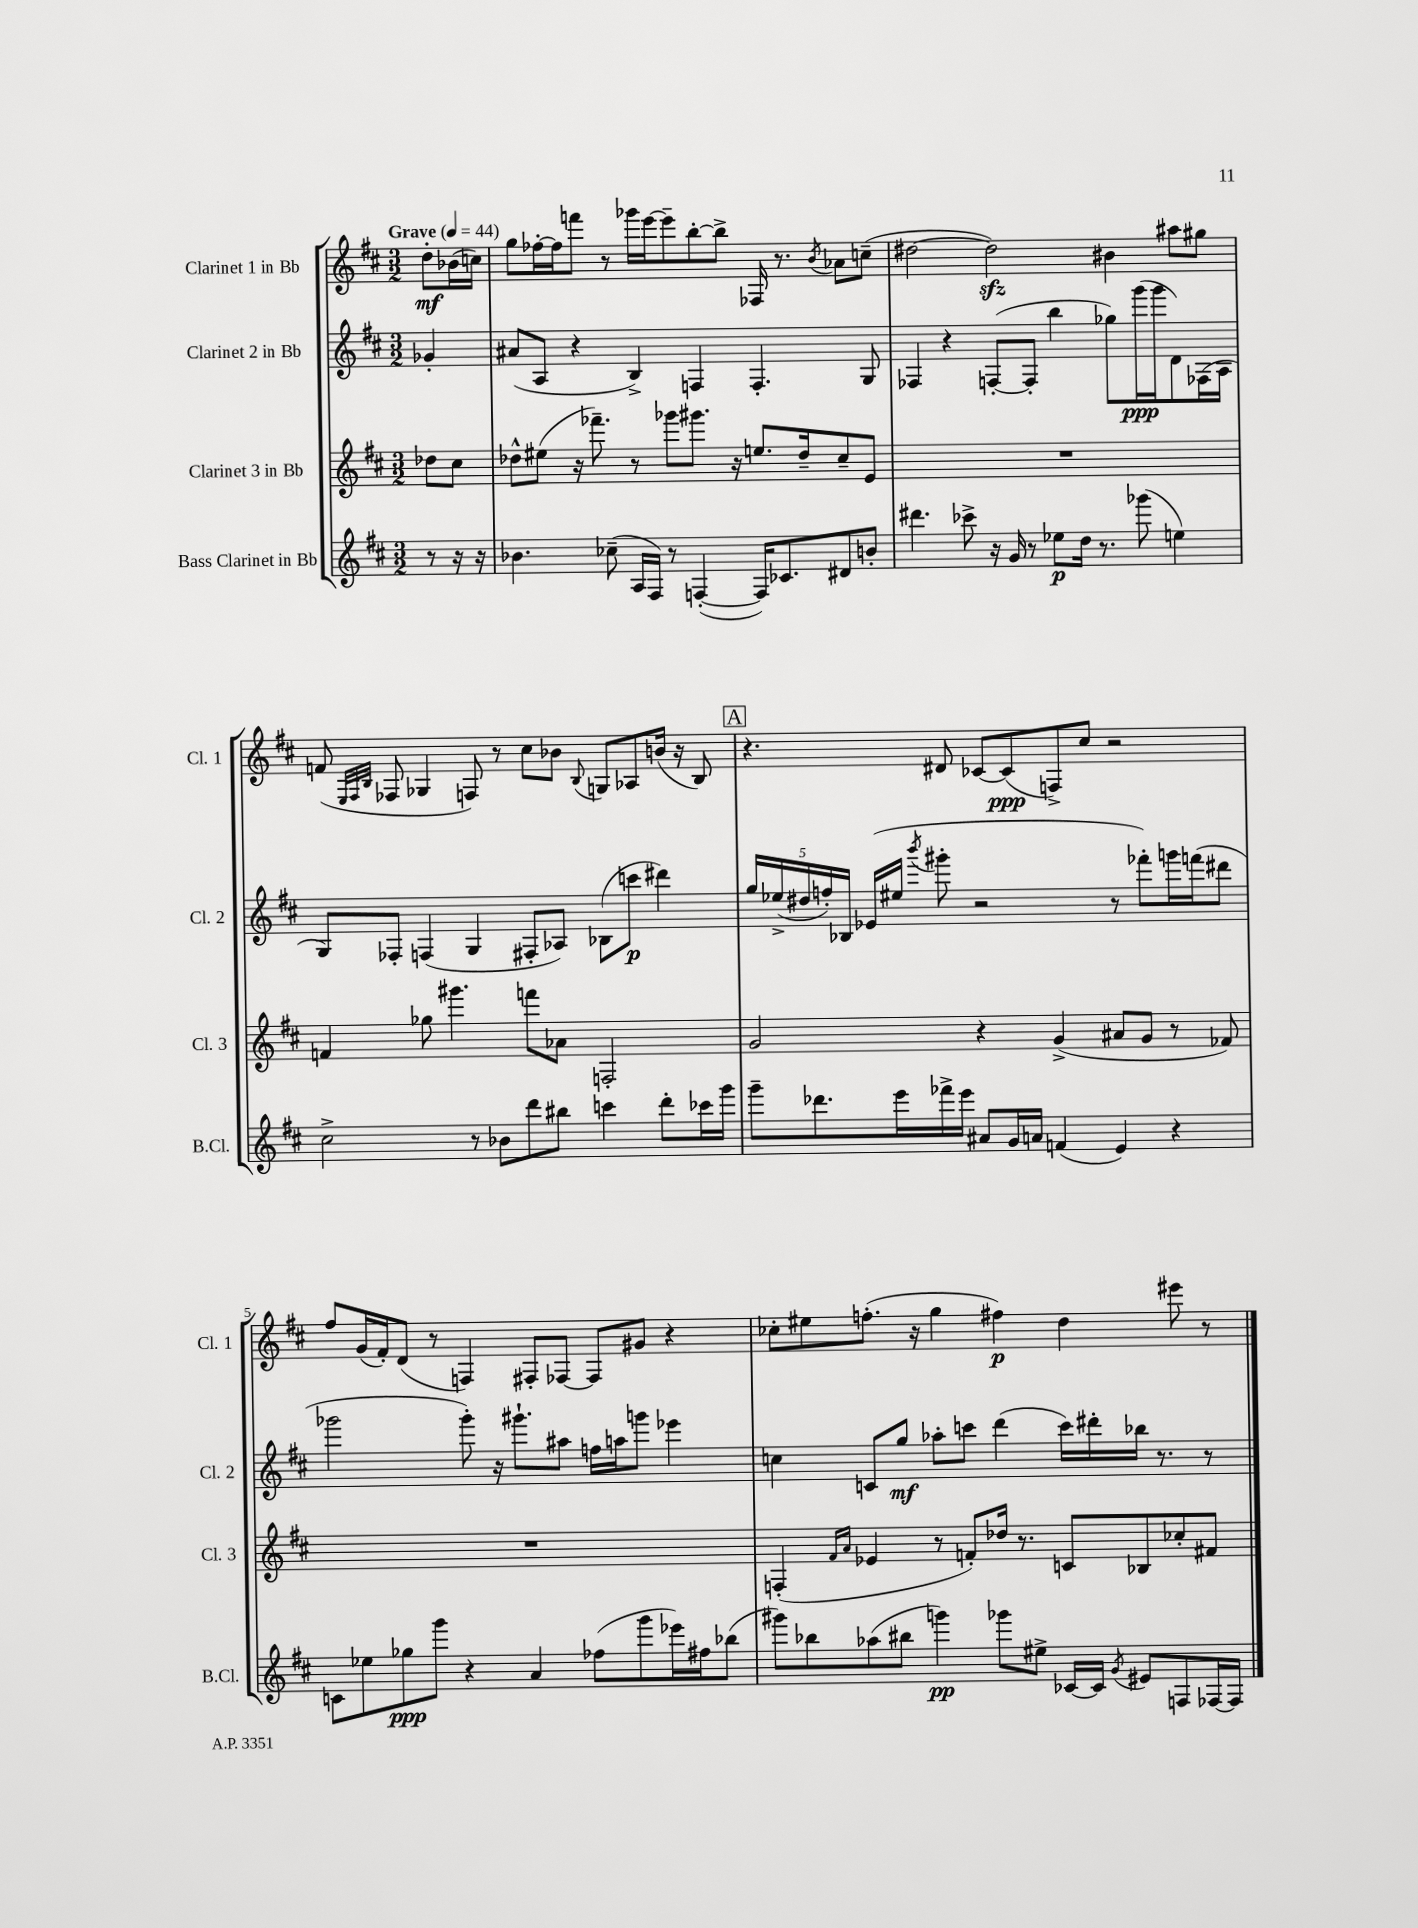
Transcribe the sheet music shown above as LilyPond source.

<<
\new StaffGroup <<
\new Staff = "s0" \with { instrumentName = "Clarinet 1 in Bb" shortInstrumentName = "Cl. 1" } {
    \clef treble \key d \major \numericTimeSignature \time 3/2 \partial 4 \tempo "Grave" 4 = 44
    \autoBeamOff d''8[-.\mf bes'16( c''16]) |
    g''8[ fes''16~-. fes''16 f'''8] r8 ges'''16[ e'''16~ e'''8-- b''8~-. b''8]-> fes16 r8. \acciaccatura { b'8 } aes'8[ c''8]--( |
    dis''2~ dis''2\sfz) bis'4 ais''8[ gis''8] |
    f'8( \grace { e32[ fis32 b32] } fes8 ges4 f8) r8 cis''8[ bes'8] \appoggiatura { b8 } g8[ aes8 b'16]( r16 b8) |
    \mark \markup { \box "A" } r4. dis'8 ces'8[~ ces'8\ppp( f8->) cis''8] r2 |
    fis''8[ g'16( fis'16-.) d'8]( r8 f4) fis8[-. fes8]~ fes8[ gis'8] r4 |
    ces''8[-. eis''8 f''8.]-.( r16 g''4 fis''4\p) d''4 eis'''8 r8 \bar "|." |
}
\new Staff = "s1" \with { instrumentName = "Clarinet 2 in Bb" shortInstrumentName = "Cl. 2" } {
    \clef treble \key d \major \numericTimeSignature \time 3/2 \partial 4
    \autoBeamOff ges'4-. |
    ais'8[( a8] r4 b4->) f4 f4.-. g8 |
    fes4 r4 f8[~-.( f8]-. b''4 ges''8[) g'''16\ppp( g'''16 d'8) fes16( a16] |
    g8[) fes8]-. f4( g4 fis8[-. aes8]) bes8[( c'''8]\p dis'''4) |
    \mark \markup { \box "A" } \tuplet 5/4 { g''16[ ees''16->( dis''16 f''16-.) bes16] } ees'16[( eis''16] \acciaccatura { b'''8 } gis'''8-. r2 r8 fes'''8[-.) g'''16 f'''16( dis'''8] |
    ges'''2 ges'''8-.) r16 gis'''8.[-! ais''8] f''16[ a''16 g'''8] ees'''4 |
    c''4 c'8[ g''8]\mf aes''8[-. c'''8] d'''4( c'''16[) dis'''16-. bes''16] r8. r8 \bar "|." |
}
\new Staff = "s2" \with { instrumentName = "Clarinet 3 in Bb" shortInstrumentName = "Cl. 3" } {
    \clef treble \key d \major \numericTimeSignature \time 3/2 \partial 4
    \autoBeamOff des''8[ cis''8] |
    des''8[-^ eis''8]( r16 fes'''8.--) r8 ges'''8[ gis'''8.] r16 e''8.[ des''16-- cis''8-- e'8] |
    R1. |
    f'4 ges''8 gis'''4. f'''8[ aes'8] f2-. |
    \mark \markup { \box "A" } g'2 r4 g'4->( ais'8[ g'8] r8 fes'8) |
    R1. |
    f4-.( \grace { fis'16[ a'16] } ees'4 r8 f'8[-.) des''16] r8. c'8[ bes8 ces''8-. fis'8] \bar "|." |
}
\new Staff = "s3" \with { instrumentName = "Bass Clarinet in Bb" shortInstrumentName = "B.Cl." } {
    \clef treble \key d \major \numericTimeSignature \time 3/2 \partial 4
    \autoBeamOff r8 r16 r16 |
    bes'4. ces''8--( a16[ fis16]) r8 f4~-.( f16[) ces'8. dis'8 b'8]-. |
    dis'''4. ces'''8-> r16 g'16 r8 ees''8[\p d''16] r8. ges'''8( e''4) |
    cis''2-> r8 bes'8[ d'''8 bis''8] c'''4 d'''8[-. ces'''16 g'''16] |
    \mark \markup { \box "A" } g'''8[-- des'''8. e'''16 fes'''16-> e'''16] ais'8[ g'16 a'16] f'4( e'4) r4 |
    c'8[ ees''8 ges''8\ppp g'''8] r4 a'4 fes''8[( g'''8 ees'''16) fis''16 bes''8]( |
    gis'''8[) bes''8 aes''8( bis''8] g'''4\pp) ges'''8[ eis''8]-> ces'16[~ ces'16] \acciaccatura { g'8 } eis'8[ f8 fes16~ fes16] \bar "|." |
}
>>
>>
\layout { \context { \Score \override BarNumber.break-visibility = ##(#f #t #t) barNumberVisibility = #(every-nth-bar-number-visible 5) } }
